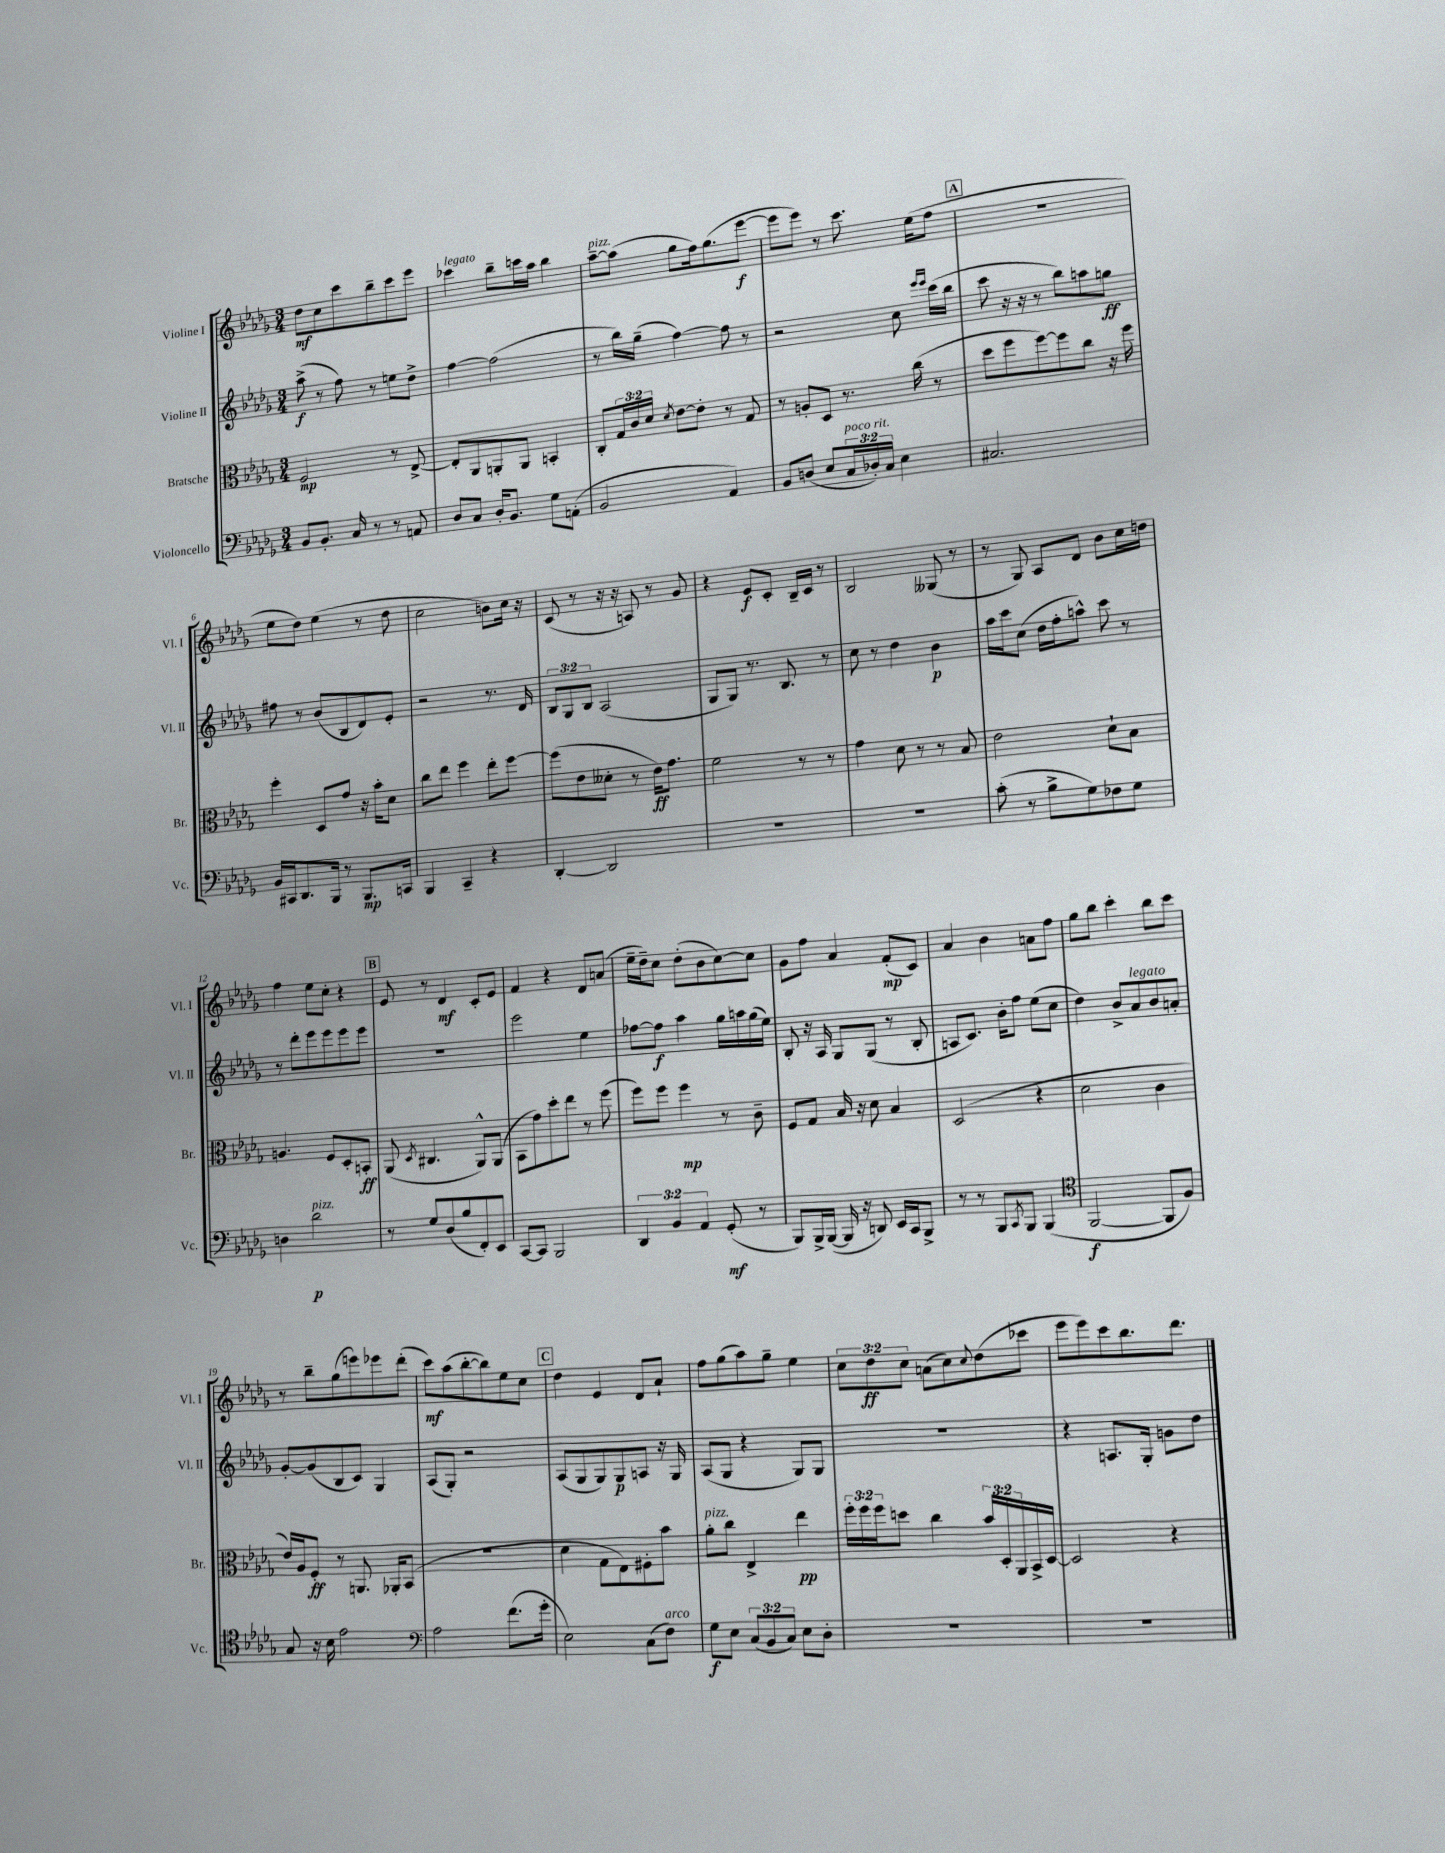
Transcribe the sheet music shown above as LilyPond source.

<<
\new StaffGroup <<
\new Staff = "s0" \with { instrumentName = "Violine I" shortInstrumentName = "Vl. I" } {
    \clef treble \key des \major \numericTimeSignature \time 3/4 \override Staff.TupletNumber.text = #tuplet-number::calc-fraction-text
    des''8\mf c''8 c'''8 bes''8-- c'''8 ees'''8 |
    ces'''4^\markup { \italic "legato" } bes''8-- c'''16 aes''16 bes''4 |
    aes''8~--^\markup { \italic "pizz." } aes''8( ges''8 f''16) ges''8.( ees'''8~\f |
    ees'''8 ees'''8) r8 c'''8. ees''16( f''8 |
    \mark \markup { \box "A" } R2. |
    ees''8 des''8) ees''4( r8 des''8 |
    c''2 b'8) c''16 r16 |
    c'8( r8 r16 r16 a8) r8 ges'8 |
    r4 ees'8\f c'8-. bes16-- c'16 r8 |
    bes2 geses8( r8 |
    r8 ges8) aes8 des'8 bes'8 c''16 d''16 |
    f''4 ees''8 c''8-. r4 |
    \mark \markup { \box "B" } ees'8 r8 des'4\mf c'8-. ees'8 |
    f'4 r4 des'8 a'8( |
    ees''16-- des''16--) c''8 des''8-.( bes'8 c''8~) c''8 |
    ges'8 f''8 aes'4 f'8-.\mp( c'8) |
    aes'4 bes'4 a'8 f''8 |
    ges''8 bes''8 c'''4-. bes''8 c'''8 |
    r8 bes''8-- ges''8( e'''8) ees'''8 des'''8-.( |
    c'''8\mf) aes''8( bes''8~-. bes''8) ees''8 c''8 |
    \mark \markup { \box "C" } des''4 ees'4 des'8 aes'8-! |
    f''8 ges''8( aes''8) ges''8-- ees''4 |
    \tuplet 3/2 { c''8 des''8\ff c''8 } a'8( c''8) \appoggiatura { c''8 } des''8( ces'''8 |
    ees'''8 ees'''8) c'''8 bes''8. des'''8. \bar "|." |
}
\new Staff = "s1" \with { instrumentName = "Violine II" shortInstrumentName = "Vl. II" } {
    \clef treble \key des \major \numericTimeSignature \time 3/4 \override Staff.TupletNumber.text = #tuplet-number::calc-fraction-text
    aes''8->\f( r8 f''8) r8 e''8 des''8-> |
    f''4~ f''2( |
    r8 bes''16) ges''16--( f''4~) f''8 r8 |
    r2 c''8 \grace { ees'''16 ees'''16 } c'''16( bes''16 |
    \mark \markup { \box "A" } c'''8 r16 r16 r8 bes''8) a''8 g''8\ff |
    fis''8 r8 bes'8( bes8 des'8) ees'8-. |
    r2 r8. des'16 |
    \tuplet 3/2 { bes8 ges8 bes8 } aes2( |
    ges8 ges8) r8. bes8. r8 |
    c''8 r8 des''4 bes'4\p |
    aes''16 c'''16 c''8( des''16 f''16-. a''8-^) c'''8 r8 |
    r8 des'''8-. ees'''8 ees'''8 ees'''8 ees'''8 |
    \mark \markup { \box "B" } R2. |
    ees'''2 ees''4 |
    fes''8~ fes''8\f aes''4 ges''16 a''16 ges''16( ees''16) |
    bes8-. r16 aes16 ges8 ges8( r8 bes8-. |
    a8 c'8.) bes'16-. f''8 ees''8( c''8 |
    des''4) bes'8-> aes'8^\markup { \italic "legato" } bes'8 a'8-. |
    ges'8~-. ges'8( bes8 c'8) ges4 |
    aes8( ges8-.) r2 |
    \mark \markup { \box "C" } aes8( ges8 ges8) ges8\p a8 r16 ges16 |
    aes8( ges8 r4 ges8) ges8 |
    R2. |
    r4 a8. ges16-. g'8 des''8 \bar "|." |
}
\new Staff = "s2" \with { instrumentName = "Bratsche" shortInstrumentName = "Br." } {
    \clef alto \key des \major \numericTimeSignature \time 3/4 \override Staff.TupletNumber.text = #tuplet-number::calc-fraction-text
    f2\mp r8 ees8~-> |
    ees8-. aes,8 a,8-. a,8 b,4-. |
    c8-. \tuplet 3/2 { ges16 c'16 des'16 } \acciaccatura { des'8 } ees'8~ ees'8-. r8 ges8 |
    r8 a8-. des8 r8. c''16( r8 |
    \mark \markup { \box "A" } des''8 f''8 f''8~) f''8 c''8 r16 f''16 |
    f''4-. des8 ges'8 r16 bes'16-. des'8 |
    c''8 ees''8 f''4 ees''8-. f''8~ |
    f''8( ees'8 deses'8-. r8 ees'16\ff) ges'8. |
    f'2 r8 r8 |
    ges'4 des'8 r8 r8 bes8 |
    ees'2 des'8-! bes8 |
    a4. f8 des8-. b,8-.\ff |
    \mark \markup { \box "B" } aes,8( \acciaccatura { des8 } cis4. aes,8-^) aes,8( |
    bes,8 ges'8) des''8-. ees''8 r8 f''8( |
    f''8) f''8 f''4\mp r8 c'8-- |
    f8 ges8 bes16 r16 des'8 bes4 |
    des2( r4 |
    des'2 c'4 |
    ees'16) aes16 f8-.\ff r8 a,8. aes,16-. bes,8( |
    R2. |
    \mark \markup { \box "C" } des'4 ges8 ees8) fis8-. bes'8 |
    aes'8-.^\markup { \italic "pizz." } c''8 ees4-> ees''4\pp |
    \tuplet 3/2 { f''16-. f''16 f''16 } d''8 c''4 \tuplet 3/2 { bes'16 des16-. aes,16 } bes,16-> des16~ |
    des2 r4 \bar "|." |
}
\new Staff = "s3" \with { instrumentName = "Violoncello" shortInstrumentName = "Vc." } {
    \clef bass \key des \major \numericTimeSignature \time 3/4 \override Staff.TupletNumber.text = #tuplet-number::calc-fraction-text
    bes,8 bes,8.-. c16 r8 r8 a,8 |
    des8 c8 des16-. bes,8. ges8 a,8-.( |
    bes,2 aes,4) |
    bes,8 d8( ees8 \tuplet 3/2 { c16^\markup { \italic "poco rit." } des16-.) c16 } ees4 |
    \mark \markup { \box "A" } cis2. |
    bes,16 cis,16 des,8. bes,,16 r8 bes,,8.\mp c,16 |
    bes,,4 c,4-- r4 |
    des,4~-. des,2 |
    R2. |
    R2. |
    c'8-.( r8 bes8-> ges8) fes8 ges8 |
    d4 des'2\p^\markup { \italic "pizz." } |
    \mark \markup { \box "B" } r8 ges8 des8( bes8 f,8-.) ees,8 |
    c,8~ c,8 bes,,2 |
    \tuplet 3/2 { des,4 bes,4 aes,4 } ges,8-.\mf( r8 |
    bes,,8) bes,,16-> bes,,16~( bes,,16 r16 d,8) ees,16 c,16 bes,,8-> |
    r8 r8 bes,,8 \acciaccatura { c,8 } bes,,8 bes,,4( |
    \clef tenor f,2~\f f,8 f8) |
    ges8 r16 bes16 ees'2 |
    \clef bass aes2 f'8.( ges'16-. |
    \mark \markup { \box "C" } ees2) c8( f8^\markup { \italic "arco" }) |
    ges8\f ees8 \tuplet 3/2 { c8( bes,8 c8) } ees8 des8-. |
    R2. |
    R2. \bar "|." |
}
>>
>>
